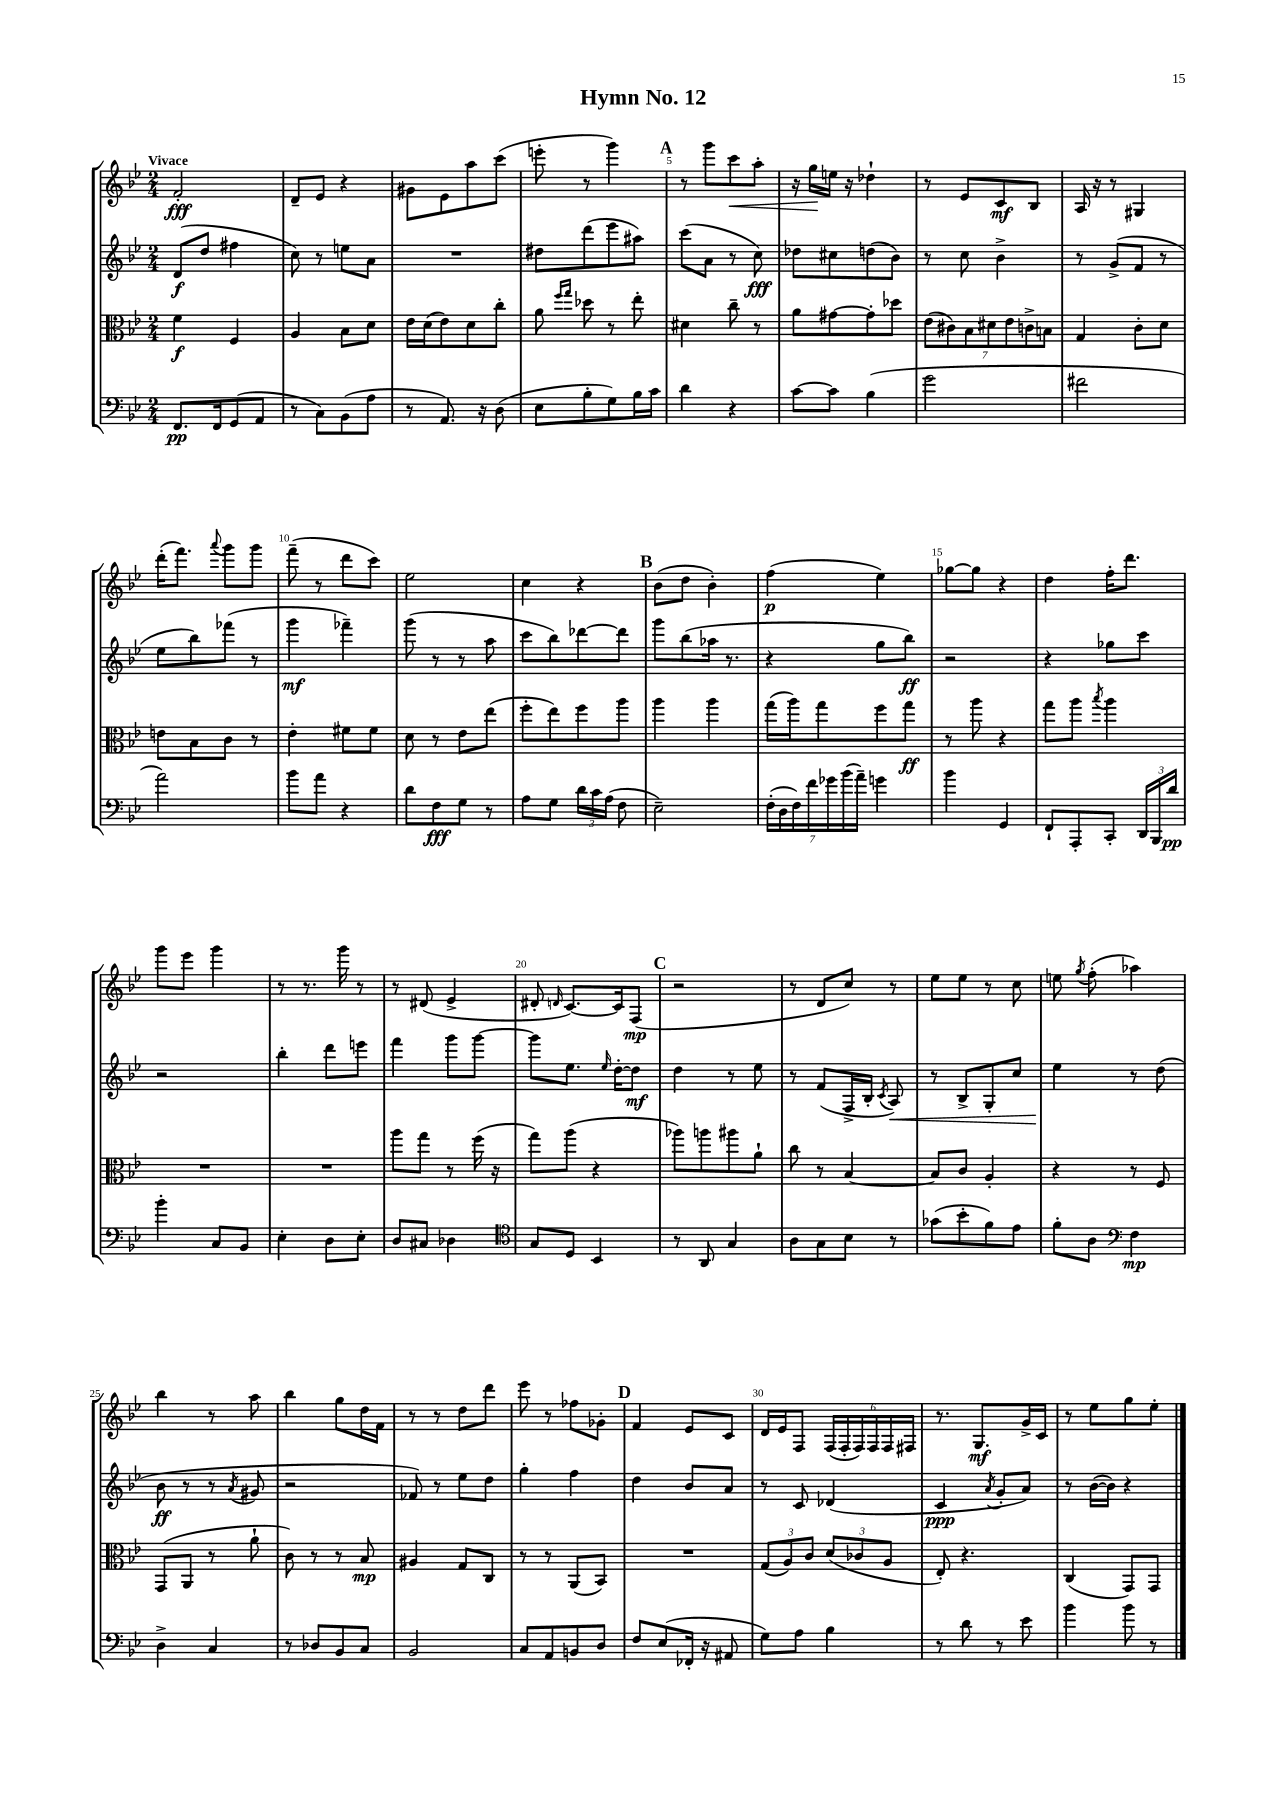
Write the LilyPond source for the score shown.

\header { title = "Hymn No. 12" }
<<
\new StaffGroup <<
\new Staff = "s0" {
    \clef treble \key bes \major \numericTimeSignature \time 2/4 \tempo "Vivace"
    \autoBeamOff f'2-.\fff |
    d'8[-- ees'8] r4 |
    gis'8[ ees'8 a''8 c'''8]( |
    e'''8-. r8 g'''4) |
    \mark \markup { \bold "A" } r8 g'''8[ c'''8\< a''8]-. |
    r16 g''16[\! e''16] r16 des''4-! |
    r8 ees'8[ c'8\mf bes8] |
    a16 r16 r8 gis4 |
    d'''16[-.( f'''8.]) \appoggiatura { a'''8 } g'''8[ g'''8] |
    f'''8--( r8 d'''8[ c'''8]) |
    ees''2 |
    c''4 r4 |
    \mark \markup { \bold "B" } bes'8[( d''8] bes'4-.) |
    f''4\p( ees''4) |
    ges''8[~ ges''8] r4 |
    d''4 f''16[-. d'''8.] |
    g'''8[ ees'''8] g'''4 |
    r8 r8. g'''16 r8 |
    r8 dis'8( ees'4-> |
    dis'8-. \grace { d'16 } c'8.[~) c'16 f8]\mp( |
    \mark \markup { \bold "C" } r2 |
    r8 d'8[ c''8]) r8 |
    ees''8[ ees''8] r8 c''8 |
    e''8 \acciaccatura { g''8 } f''8-.( aes''4) |
    bes''4 r8 a''8 |
    bes''4 g''8[ d''16 f'16] |
    r8 r8 d''8[ d'''8] |
    ees'''8 r8 fes''8[ ges'8]-. |
    \mark \markup { \bold "D" } f'4 ees'8[ c'8] |
    d'16[ ees'16 f8] \tuplet 6/4 { f16[( f16-. f16) f16 f16 fis16] } |
    r8. g8.[\mf g'16-> c'16] |
    r8 ees''8[ g''8 ees''8]-. \bar "|." |
}
\new Staff = "s1" {
    \clef treble \key bes \major \numericTimeSignature \time 2/4
    \autoBeamOff d'8[\f( d''8] fis''4 |
    c''8) r8 e''8[ a'8] |
    R2 |
    dis''8[ d'''8( ees'''8 ais''8]) |
    \mark \markup { \bold "A" } c'''8[( a'8] r8 c''8\fff) |
    des''8[ cis''8 d''8( bes'8]) |
    r8 c''8 bes'4-> |
    r8 g'8[->( f'8] r8 |
    ees''8[ bes''8) fes'''8]( r8 |
    g'''4\mf fes'''4--) |
    g'''8( r8 r8 a''8 |
    c'''8[ bes''8) des'''8~ des'''8] |
    \mark \markup { \bold "B" } g'''8[ bes''8( aes''16] r8. |
    r4 g''8[ bes''8]\ff) |
    r2 |
    r4 ges''8[ c'''8] |
    r2 |
    bes''4-. d'''8[ e'''8] |
    f'''4 g'''8[ g'''8]~ |
    g'''8[ ees''8.] \grace { ees''16 } d''16[~-. d''8]\mf |
    \mark \markup { \bold "C" } d''4 r8 ees''8 |
    r8 f'8[( f16-> bes16]-. \acciaccatura { c'8 } a8\<) |
    r8 bes8[-> g8-. c''8] |
    ees''4\! r8 d''8( |
    bes'8\ff r8 r8 \acciaccatura { a'8 } gis'8 |
    r2 |
    fes'8) r8 ees''8[ d''8] |
    g''4-. f''4 |
    \mark \markup { \bold "D" } d''4 bes'8[ a'8] |
    r8 c'8 des'4( |
    c'4\ppp \acciaccatura { a'8 } g'8[-. a'8]) |
    r8 bes'16[~( bes'16]) r4 \bar "|." |
}
\new Staff = "s2" {
    \clef alto \key bes \major \numericTimeSignature \time 2/4
    \autoBeamOff f'4\f f4 |
    a4 bes8[ d'8] |
    ees'16[ d'16( ees'8) d'8 c''8]-. |
    a'8 \grace { f''16[ g''16] } des''8 r8 ees''8-. |
    \mark \markup { \bold "A" } dis'4 c''8-- r8 |
    a'8[ gis'8~ gis'8-. des''8] |
    \tuplet 7/4 { ees'8[( cis'8) bes8 dis'8 ees'8 c'8-> b8] } |
    g4 c'8[-. d'8] |
    e'8[ bes8 c'8] r8 |
    ees'4-. fis'8[ fis'8] |
    d'8 r8 ees'8[ ees''8]( |
    f''8[-. ees''8) f''8 a''8] |
    \mark \markup { \bold "B" } a''4 a''4 |
    g''16[( a''16) g''8 f''8 g''8]\ff |
    r8 a''8 r4 |
    g''8[ a''8] \acciaccatura { bes''8 } a''4 |
    R2 |
    R2 |
    a''8[ g''8] r8 f''16( r16 |
    g''8[) a''8]( r4 |
    \mark \markup { \bold "C" } aes''8[) a''8 ais''8 a'8]-! |
    c''8 r8 bes4~ |
    bes8[ c'8] a4-. |
    r4 r8 f8 |
    g,8[( a,8] r8 a'8-! |
    c'8) r8 r8 bes8\mp |
    ais4 g8[ c8] |
    r8 r8 a,8[( bes,8]) |
    \mark \markup { \bold "D" } R2 |
    \tuplet 3/2 { g8[( a8) c'8] } \tuplet 3/2 { d'8[( ces'8 a8] } |
    ees8-.) r4. |
    c4( g,8[) g,8] \bar "|." |
}
\new Staff = "s3" {
    \clef bass \key bes \major \numericTimeSignature \time 2/4
    \autoBeamOff f,8.[\pp f,16 g,8( a,8] |
    r8 c8[) bes,8( a8] |
    r8 a,8.) r16 d8( |
    ees8[ bes8-. g8) bes16 c'16] |
    \mark \markup { \bold "A" } d'4 r4 |
    c'8[~ c'8] bes4( |
    g'2 |
    fis'2 |
    a'2) |
    bes'8[ a'8] r4 |
    d'8[ f8\fff g8] r8 |
    a8[ g8] \tuplet 3/2 { d'16[ c'16 a16]( } f8 |
    \mark \markup { \bold "B" } ees2--) |
    \tuplet 7/4 { f16[-.( d16 f16) f'16 ges'16 bes'16( a'16]--) } g'4 |
    bes'4 g,4 |
    f,8[-! a,,8-. c,8]-. \tuplet 3/2 { d,16[ bes,,16 d'16]\pp } |
    bes'4-. c8[ bes,8] |
    ees4-. d8[ ees8]-. |
    d8[ cis8] des4 |
    \clef tenor g8[ d8] bes,4 |
    \mark \markup { \bold "C" } r8 a,8 g4 |
    a8[ g8 bes8] r8 |
    ges'8[( bes'8-. f'8) ees'8] |
    f'8[-. a8] \clef bass f4\mp |
    d4-> c4 |
    r8 des8[ bes,8 c8] |
    bes,2 |
    c8[ a,8 b,8 d8] |
    \mark \markup { \bold "D" } f8[ ees8( fes,16]-. r16 ais,8 |
    g8[) a8] bes4 |
    r8 d'8 r8 ees'8 |
    bes'4 bes'8 r8 \bar "|." |
}
>>
>>
\layout { \context { \Score \override BarNumber.break-visibility = ##(#f #t #t) barNumberVisibility = #(every-nth-bar-number-visible 5) } }
